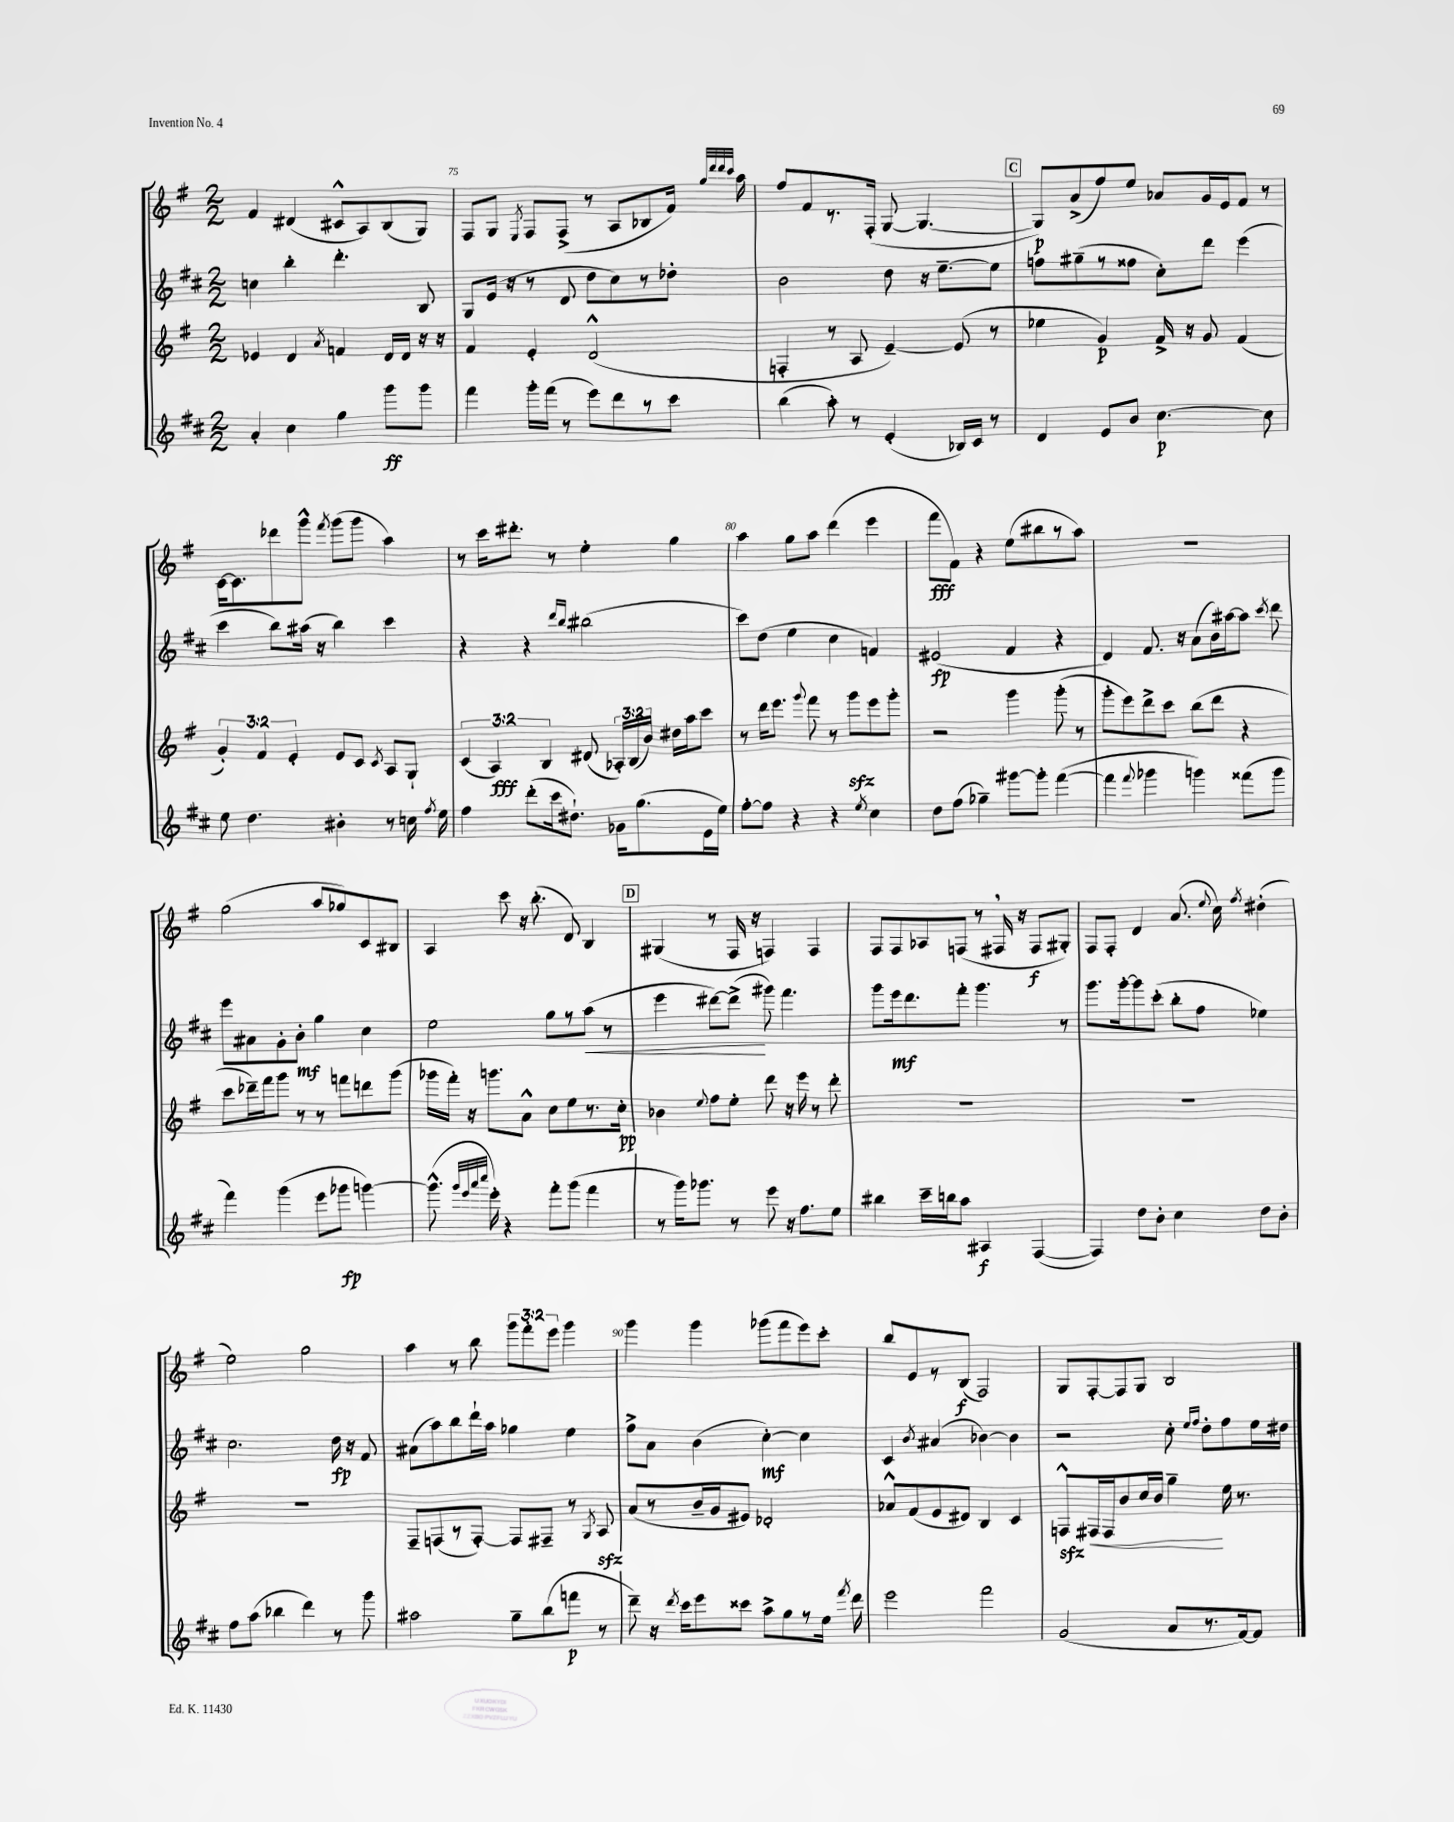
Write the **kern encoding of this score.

**kern	**kern	**kern	**kern
*staff4	*staff3	*staff2	*staff1
*clefG2	*clefG2	*clefG2	*clefG2
*k[f#c#]	*k[f#]	*k[f#c#]	*k[f#]
*M2/2	*M2/2	*M2/2	*M2/2
4a'/	4e-/	4cc\	4f#/
4cc#\	4d/	4bb'\	(4d#/
.	8qa/	.	.
4gg\	4f/	4.ddd'\	8c#^^/L
.	.	.	8A/)
8ggg\L	16d/LL	.	(8B/
.	16d/JJ	.	.
8ggg\J	16r	8B/	8G/J)
.	16r	.	.
=	=	=	=
4fff#\	4f#/	8G/L	8F#/L
.	.	(16e/Jk	8G/J
.	.	16r	.
.	.	.	8qE/
16ggg'\LL	4e'/	8r	8F#/L
(16fff#\JJ	.	.	.
8r	.	8d/	(8F#^/J
8eee\L)	(2d^^/	8dd\L	8r
8ddd\	.	8cc#\)	8A/L
8r	.	8r	8B-/
8ccc#\J	.	8dd-'\J	16f#/Jk)
.	.	.	32qqgg/LLL
.	.	.	32qqddd/
.	.	.	32qqddd/
.	.	.	32qqccc/JJJ
.	.	.	16aa\
=	=	=	=
(4bb\	4F'/	2b\	8ff#/L
.	.	.	8f#/
8aa'\)	8r	.	8.r
8r	8A/	.	.
.	.	.	(16F#'/Jk
(4e'/	[4e~/)	8dd\	[8G/
.	.	16r	4.G/_
.	.	[8.ee~\L	.
16B-/LL)	(8e/]	.	.
16c#/JJ	.	.	.
8r	8r	8ee\]J	.
=	=	=	=
4d/	4ee-\	8ff\L	8G/]L)
.	.	(8gg#~\	(8a^/
8e/L	4g/)	8r	8ff#/)
8b/J	.	8ff##\J	8ee/J
[4.cc#\	16f#^/	8cc#'\L)	8a-/L
.	16r	.	.
.	8g/	8ddd\J	16g/L
.	.	.	16e/J
.	(4f#/	(4eee\	8f#/J
8cc#\]	.	.	8r
=	=	=	=
8ee\	6g'/)	4ccc#\	[16c\LK
.	.	.	8.c\]
4.dd\	.	.	.
.	6f#/	.	.
.	.	8bb\L)	8ddd-\
.	6e'/	.	.
.	.	(16aa#\Jk	8ggg^^\J
.	.	16r	.
.	.	.	8qfff#/
4b#'\	8e/L	4bb\)	(8ggg\L
.	8c/J	.	8ggg\J
.	8qc/	.	.
8r	8A/L	4ccc#\	4aa\)
16cc\	8G`/J	.	.
8qff#/	.	.	.
16ee\	.	.	.
=	=	=	=
4ff#\	(6c/	4r	8r
.	.	.	16ccc\LK
.	6A/)	.	.
.	.	.	8.ddd#'\J
(8ddd'\L	.	4r	.
.	6B/	.	.
16ccc#\k	.	.	8r
8.dd#`\J)	.	.	.
.	.	16qqddd/LL	.
.	.	16qqbb/JJ	.
.	(8d#/	(2bb#\	4ee'\
16g-\LK	24A-'/LL)	.	.
.	(24B/	.	.
(8.gg\	.	.	.
.	24b/JJ)	.	.
.	16dd#\LL	.	4gg\
.	16aa\J	.	.
16e\L	8ccc\J	.	.
16ee\JJ)	.	.	.
=	=	=	=
[8ff#'\L	8r	8ccc#\L)	4aa\
8ff#\]J	16ddd\LK	(8dd\J	.
.	8.eee\J	.	.
4r	.	4ee\	8gg\L
.	8qqggg/	.	.
.	8fff#\	.	8aa\J
4r	8r	4cc#\	(4ddd\
.	8ggg\L	.	.
8qee/	.	.	.
4cc#\	8eee\	4f/)	4eee\
.	8ggg'\J	.	.
=	=	=	=
8dd\L	2r	(2e#/	8fff#\L
(8ff#\J	.	.	8f#\J)
4gg-~\)	.	.	4r
[8ggg#\L	4ggg\	4f#/	(8ee\L
8ggg#'\]J	.	.	8bb#\
([4fff#\	(8ggg'\	4r	8r
.	8r	.	8aa\J)
=	=	=	=
4fff#\]	8ggg'\L	4d/)	1r
.	8eee\)	.	.
8qqfff#/	.	.	.
4ggg-\	8ddd^\	8.f#/	.
.	8ccc\J	.	.
.	.	16r	.
4ggg\)	(8bb\L	(8a\L	.
.	8ddd\J	16b\L)	.
.	.	[16aa#\J	.
(8fff##\L	4r	8aa#\]J	.
.	.	8qccc#/	.
8ggg\J	.	8ddd\	.
=	=	=	=
4fff#\)	8ccc\L	8eee\L	(2gg\
.	16ddd-~\L)	8a#\	.
.	16fff#\J	.	.
(4ggg\	8ggg\J	8g'\	.
.	8r	8b'\J	.
8eee\L	8r	4gg\	8aa/L
8ggg-\J	8fff\L	.	8gg-/)
[4ggg\)	8ddd\	4cc#\	8c/
.	(8ggg\J	.	8B#/J
=	=	=	=
(8.ggg^^\]	16ggg-\LL	2ee\	4A/
.	16fff#'\JJ)	.	.
.	16r	.	.
32qqggg/LLL	.	.	.
32qqeee/	.	.	.
32qqaaa/	.	.	.
32qqcccc#/JJJ	.	.	.
16eee'\)	8.ggg\L	.	.
4r	.	.	8ccc\
.	8a^^\J	.	16r
.	.	.	(8.bb'\
8fff#'\L	8cc\L	8gg\L	.
(8ggg\J	8ee\	8r	8d/)
4fff#\	8.r	(8aa\J	4B/
.	.	8r	.
.	16cc'\Jk	.	.
=	=	=	=
8r	4b-\	4eee\	(4G#/
16ggg\LK)	.	.	.
8.ggg-\J	.	.	.
.	8qqee/	.	.
.	8ff#\L	[8ddd#\L)	8r
8r	8ee'\J	(8ddd#^\]J	16F#/
.	.	.	16r
8eee\	8ddd\	8ggg#\)	4F/)
16r	16r	4.fff#\	.
8.ff#\L	16eee\	.	.
.	8r	.	4F/
8ee\J	8ddd'\	.	.
=	=	=	=
4bb#\	1r	8ggg\L	8F#/L
.	.	16eee\k	8F#/
.	.	8.ddd\	.
16ccc#~\LL	.	.	8A-/
16bb\J	.	.	.
8aa\J	.	8fff#'\J	(8F/J
4A#/	.	4.ggg\	8r
.	.	.	16F#/
.	.	.	16r
([4F#/	.	.	8F#/L
.	.	8r	8G#'/J)
=	=	=	=
4F#/])	1r	8.ggg\L	8F#/L
.	.	.	8F#'/J
.	.	[16ggg'\k	.
8dd\L	.	8ggg\]	4d/
8b'\J	.	(8ccc#'\J	.
4cc#\	.	8bb'\L	(8.a/
.	.	8ff#\J	.
.	.	.	8qqee/
.	.	.	16cc\)
.	.	.	8qff#/
8dd\L	.	4ee-\)	(4dd#'\
8b'\J	.	.	.
=	=	=	=
8ff#\L	1r	2.cc#\	2ee\)
(8aa\J	.	.	.
4bb-\	.	.	.
4ddd\)	.	.	2gg\
8r	.	16dd\	.
.	.	16r	.
8ggg\	.	8f#/	.
=	=	=	=
2aa#\	8F#~/L	(8a#\L	4aa\
.	(8F/	8aa\)	.
.	8r	8bb\	8r
.	[8F'/J)	16ddd`\L	8bb\
.	.	16aa\JJ	.
8gg~\L	8F/]L	4gg-\	12ggg\L
.	.	.	12fff#'\
(8bb\	8F#~/J	.	.
.	.	.	12eee\J
8fff\J	8r	4ee\	4ggg\
.	8qG/	.	.
8r	8A/	.	.
=	=	=	=
8ddd~\)	(8a/L	8ff#^\L	4ggg\
16r	8r	8a\J	.
8qddd/	.	.	.
16ccc#\LK	.	.	.
8eee\	16b~/L	(4b\	4ggg\
.	16g/J	.	.
8ccc##\J	8e#/J)	.	.
8aa^\L	2d-'/	[4cc#'\)	(8ggg-\L
8gg\	.	.	8fff#\
8r	.	4cc#\]	8eee\)
16ee\Jk	.	.	8ccc'\J
8qfff#/	.	.	.
16ddd\	.	.	.
=	=	=	=
2eee\	8a-^^/L	4c#/	8bb/L
.	(8f#/	.	8e/
.	.	8qb/	.
.	8e/	(4a#/	8r
.	8d#/J)	.	(8B/J
2fff#\	4B/	[4b-\)	2F#/)
.	4c/	4b-\]	.
=	=	=	=
(2g/	8F^^/L	2r	8G/L
.	16F#/L	.	[8F#'/
.	16F#/J	.	.
.	8b/	.	8F#/]
.	16cc/L	.	8G/J
.	16b/JJ	.	.
8a/L	4gg~\	8cc#'\	2B/
.	.	16qqee/LL	.
.	.	16qqff#/JJ	.
8.r	.	8dd'\L	.
.	16ee\	8ff#\	.
[16f#/k)	8.r	.	.
8f#/]J	.	16ee\L	.
.	.	16dd#\JJ	.
==	==	==	==
*-	*-	*-	*-
